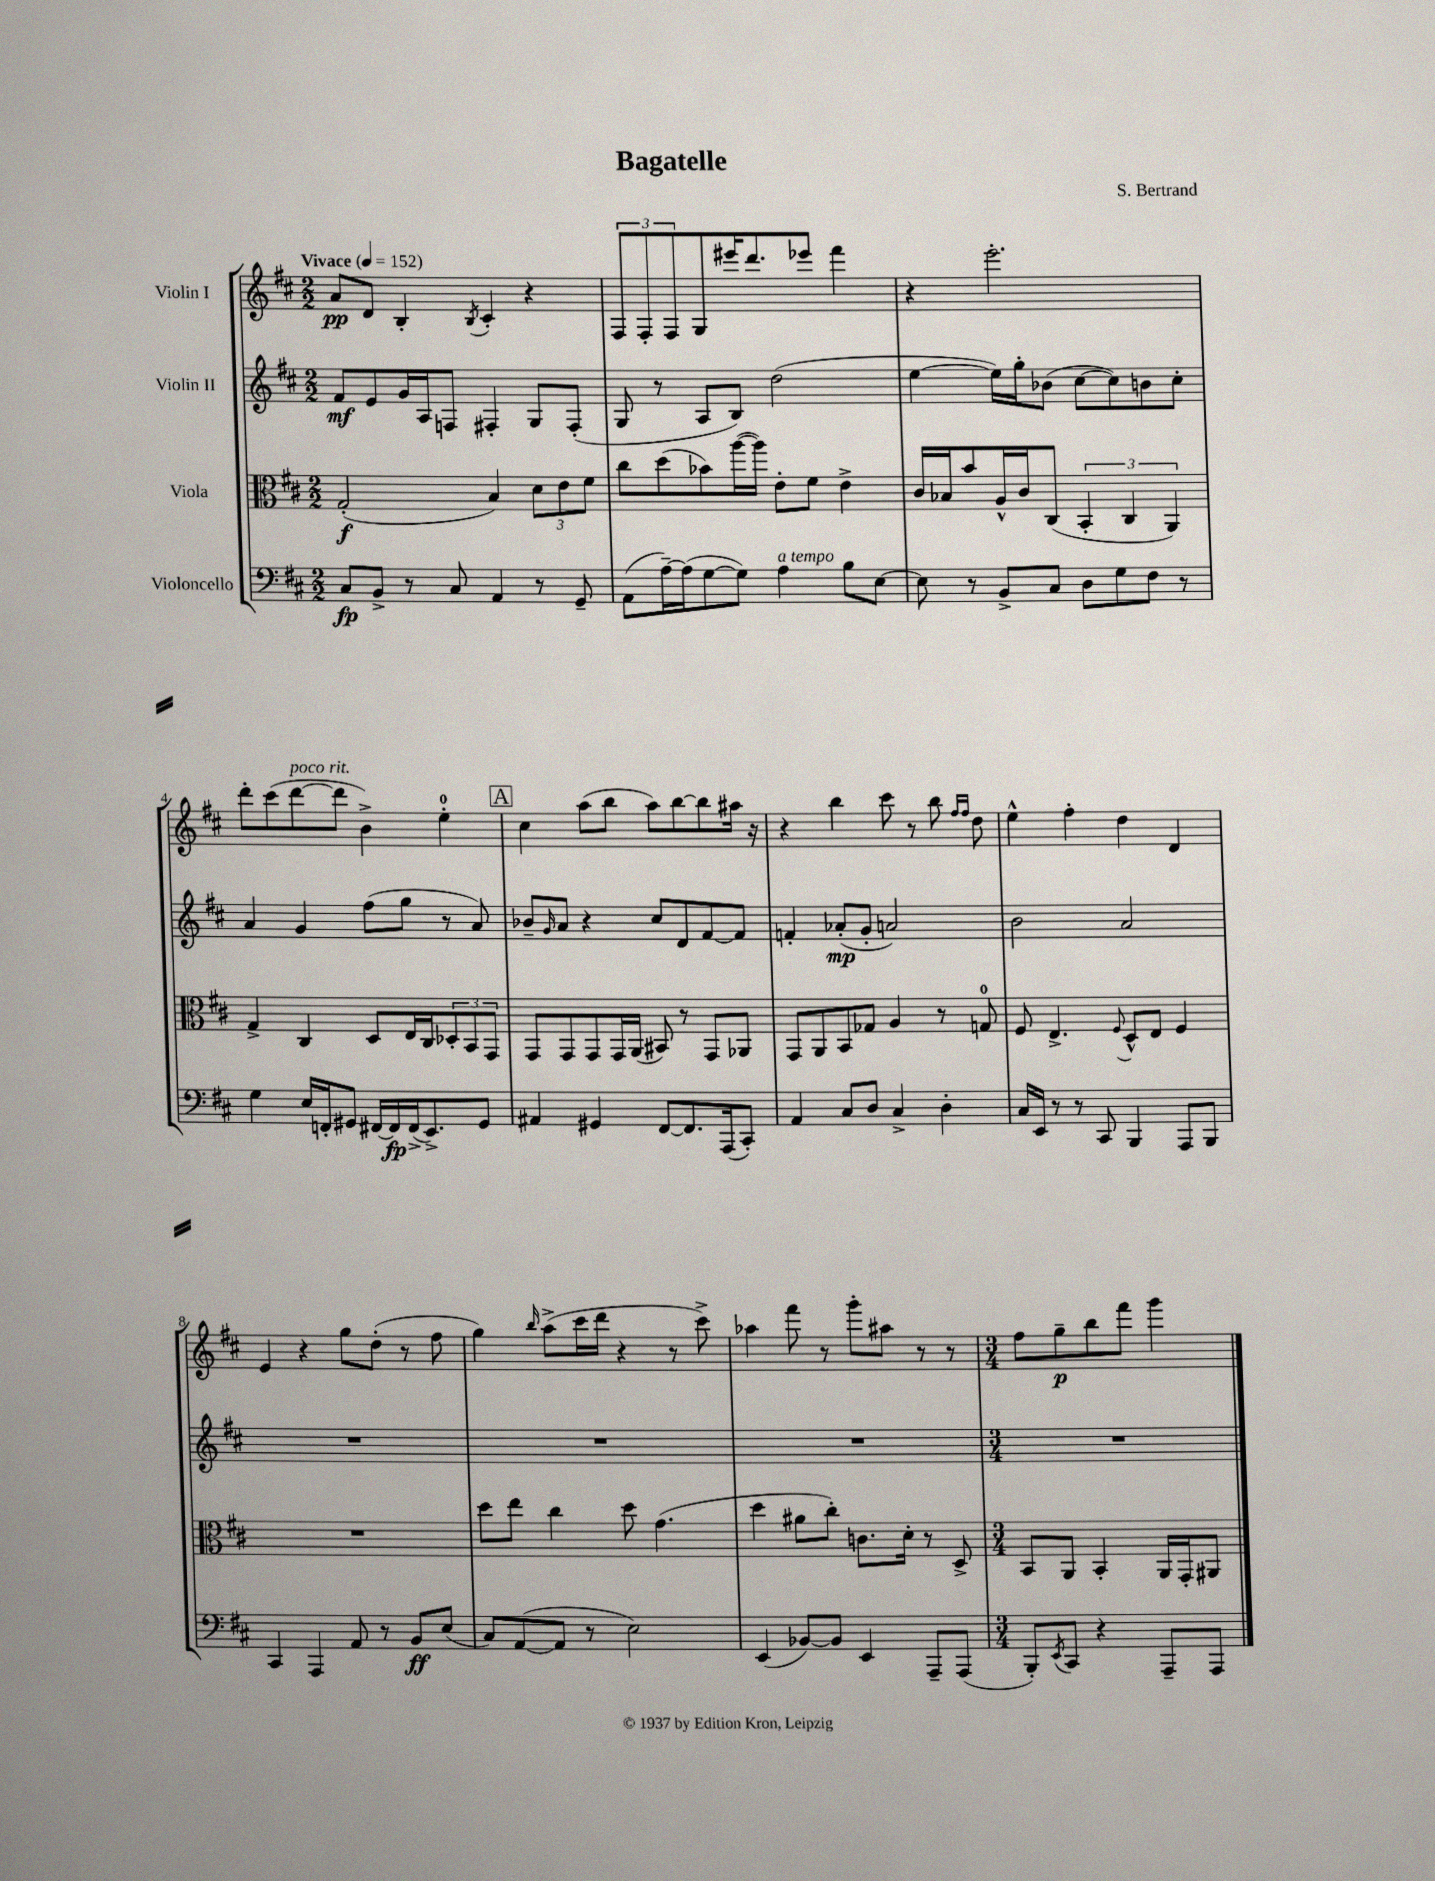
\header { title = "Bagatelle" composer = "S. Bertrand" }
<<
\new StaffGroup <<
\new Staff = "s0" \with { instrumentName = "Violin I" } {
    \clef treble \key d \major \numericTimeSignature \time 2/2 \tempo "Vivace" 4 = 152
    a'8\pp d'8 b4-. \acciaccatura { b8 } cis'4-. r4 |
    \tuplet 3/2 { fis8 fis8-. fis8 } g8 eis'''16 d'''8. ees'''8 fis'''4 |
    r4 e'''2.-. |
    d'''8-. cis'''8( d'''8~^\markup { \italic "poco rit." } d'''8 b'4->) e''4-0-. |
    \mark \markup { \box "A" } cis''4 a''8( b''8 a''8) b''8~ b''8 ais''16 r16 |
    r4 b''4 cis'''8 r8 b''8 \grace { fis''16 fis''16 } d''8 |
    e''4-^ fis''4-. d''4 d'4 |
    e'4 r4 g''8 d''8-.( r8 fis''8 |
    g''4) \grace { b''16 } a''8->( cis'''16 d'''16 r4 r8 cis'''8->) |
    aes''4 fis'''8 r8 g'''8-. ais''8 r8 r8 |
    \numericTimeSignature \time 3/4 fis''8 g''8--\p b''8 fis'''8 g'''4 \bar "|." |
}
\new Staff = "s1" \with { instrumentName = "Violin II" } {
    \clef treble \key d \major \numericTimeSignature \time 2/2
    fis'8\mf e'8 g'16 a16 f8 fis4-. g8 fis8-.( |
    g8 r8 a8 b8) d''2( |
    e''4~ e''16) g''16-. bes'8( cis''8~ cis''8) b'8 cis''8-. |
    a'4 g'4 fis''8( g''8 r8 a'8) |
    \mark \markup { \box "A" } bes'8-- \grace { g'16 } a'8 r4 cis''8 d'8 fis'8~ fis'8 |
    f'4-. aes'8-.\mp( g'8-. a'2) |
    b'2 a'2 |
    R1 |
    R1 |
    R1 |
    \numericTimeSignature \time 3/4 R2. \bar "|." |
}
\new Staff = "s2" \with { instrumentName = "Viola" } {
    \clef alto \key d \major \numericTimeSignature \time 2/2
    g2-.\f( b4) \tuplet 3/2 { d'8 e'8 fis'8 } |
    cis''8 d''8( bes'8) a''16~( a''16) e'8-. fis'8 e'4-> |
    cis'16 bes16 b'8 a16-^ cis'16 cis8( \tuplet 3/2 { b,4-. cis4 a,4) } |
    g4-> cis4 d8 e16 cis16 \tuplet 3/2 { des8-. b,8 g,8 } |
    \mark \markup { \box "A" } g,8 g,8 g,8 g,16 a,16( bis,8) r8 g,8 aes,8 |
    g,8 a,8 b,8 ges8 a4 r8 g8-0 |
    fis8 e4.-> \appoggiatura { fis8 } d8-^ e8 fis4 |
    R1 |
    d''8 e''8 cis''4 d''8 g'4.( |
    d''4 ais'8 cis''8-.) c'8. d'16-. r8 d8-> |
    \numericTimeSignature \time 3/4 b,8 a,8 b,4-. a,16 g,16-. ais,8 \bar "|." |
}
\new Staff = "s3" \with { instrumentName = "Violoncello" } {
    \clef bass \key d \major \numericTimeSignature \time 2/2
    cis8\fp b,8-> r8 cis8 a,4 r8 g,8-- |
    a,8( a16~--) a16( g8~ g8) a4^\markup { \italic "a tempo" } b8 e8~ |
    e8 r8 b,8-> cis8 d8 g8 fis8 r8 |
    g4 e16 f,16-. gis,8 fis,16~ fis,16\fp fis,16->( e,8.->) gis,8 |
    \mark \markup { \box "A" } ais,4 gis,4 fis,8~ fis,8. a,,16( cis,8-.) |
    a,4 cis8 d8 cis4-> d4-. |
    cis16 e,16 r8 r8 cis,8 b,,4 a,,8 b,,8 |
    cis,4 a,,4 a,8 r8 b,8\ff e8( |
    cis8) a,8~( a,8 r8 e2) |
    e,4( bes,8~) bes,8 e,4 a,,8-- a,,8( |
    \numericTimeSignature \time 3/4 b,,8-.) \acciaccatura { e,8 } cis,8 r4 a,,8-- a,,8 \bar "|." |
}
>>
>>
